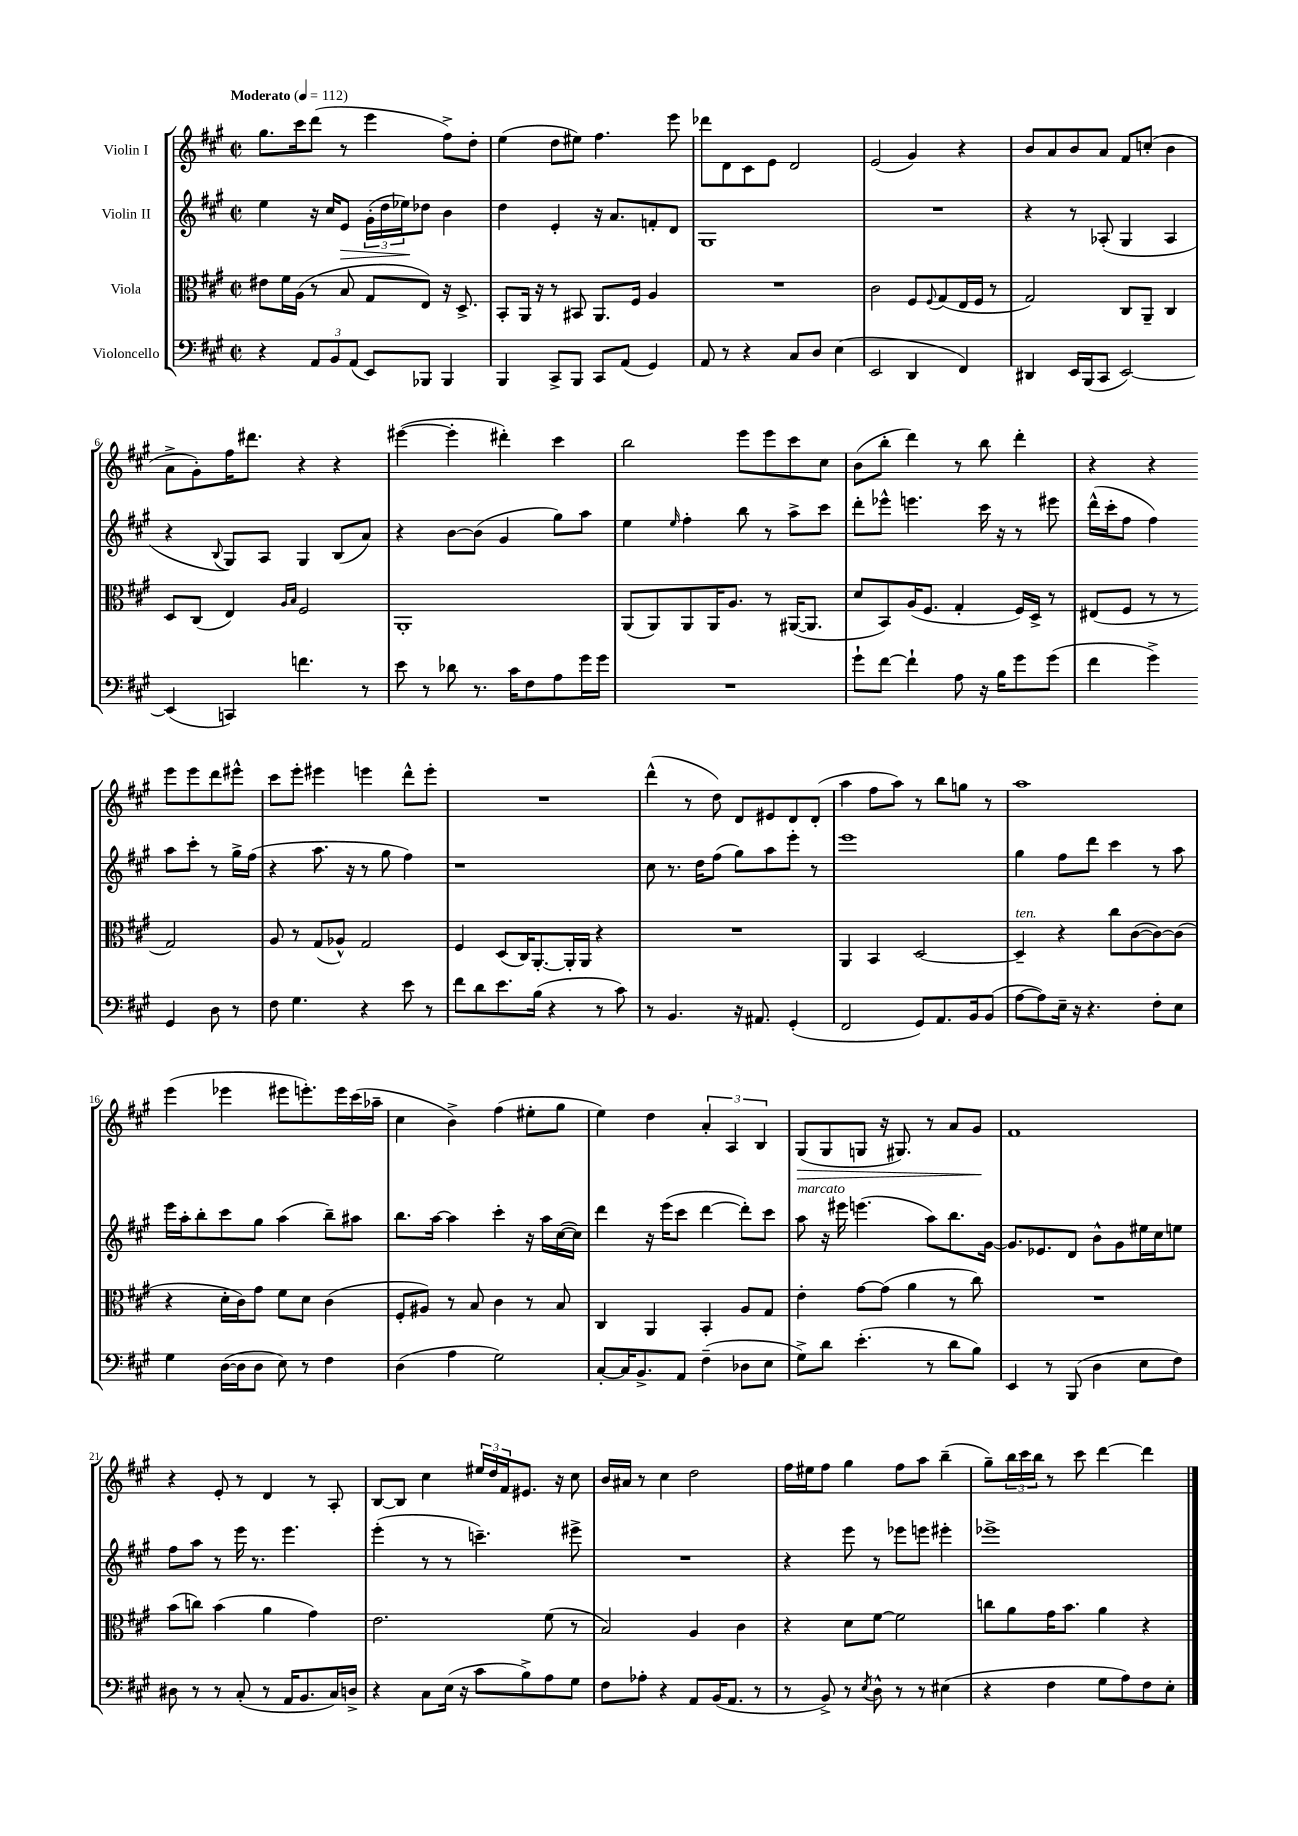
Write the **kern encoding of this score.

**kern	**kern	**kern	**kern
*staff4	*staff3	*staff2	*staff1
*clefF4	*clefC3	*clefG2	*clefG2
*k[f#c#g#]	*k[f#c#g#]	*k[f#c#g#]	*k[f#c#g#]
*M2/2	*M2/2	*M2/2	*M2/2
*met(c|)	*met(c|)	*met(c|)	*met(c|)
*MM112	*MM112	*MM112	*MM112
4r	8e#	4ee	8.gg#
.	16f#	.	.
.	(16A	.	16ccc#
12AA	8r	16r	(8ddd
.	.	16cc#	.
12BB	.	.	.
.	8B	8e	8r
(12AA	.	.	.
8EE)	8G#	(24g#'	4eee
.	.	24dd	.
.	.	24ee-)	.
8BBB-	8E)	8dd-	.
4BBB-	16r	4b	8ff#^)
.	8.D^	.	.
.	.	.	8dd'
=	=	=	=
4BBB	8BB'	4dd	(4ee
.	16AA	.	.
.	16r	.	.
8CC#^	8r	4e'	8dd
8BBB	8BB#	.	8ee#)
8CC#	8.AA	16r	4.ff#
.	.	8.a	.
(8AA	.	.	.
.	16F#	.	.
4GG#)	4A	8f'	.
.	.	8d	8eee
=	=	=	=
8AA	1r	1G#	8ddd-
8r	.	.	8d
4r	.	.	8c#
.	.	.	8e
8C#	.	.	2d
8D	.	.	.
(4E	.	.	.
=	=	=	=
2EE	2c#	1r	(2e
4DD	8F#	.	4g#)
.	8qqF#	.	.
.	(8G#	.	.
4FF#)	16E	.	4r
.	16F#	.	.
.	8r	.	.
=	=	=	=
4DD#	2G#)	4r	8b
.	.	.	8a
16EE	.	8r	8b
(16BBB	.	.	.
8CC#	.	(8A-'	8a
[2EE)	8C#	4G#	8f#
.	8AA~	.	(8cc'
.	4C#	4A-	4b
=	=	=	=
(4EE]	8D	4r	8a^
.	(8C#	.	8g#')
.	.	8qqB	.
4CC)	4E)	8G#)	16ff#
.	.	.	8.ddd#
.	.	8A	.
.	16qqA	.	.
.	16qqB	.	.
4.f	2F#	4G#	4r
.	.	(8B	4r
8r	.	8a)	.
=	=	=	=
8e	1AA'	4r	([4eee#
8r	.	.	.
8d-	.	[8b	4eee#']
8.r	.	(8b]	.
.	.	4g#	4ddd#')
16c#	.	.	.
8F#	.	.	.
8A	.	8gg#)	4ccc#
16g#	.	8aa	.
16g#	.	.	.
=	=	=	=
1r	(8AA	4ee	2bb
.	8AA)	.	.
.	.	16qqee	.
.	8AA	4ff#'	.
.	16AA	.	.
.	8.A	.	.
.	.	8bb	8eee
.	8r	8r	8eee
.	([16AA#	8aa^	8ccc#
.	8.AA#]	.	.
.	.	8ccc#	8cc#
=	=	=	=
8g#`	8d	8ddd'	(8b
[8f#	8BB)	8eee-^^	8bb'
4f#`]	(16A	4.eee	4ddd)
.	8.F#	.	.
8A	4G#'	.	8r
16r	.	16ccc#	8bb
16B	.	16r	.
8g#	16F#)	8r	4ddd'
.	16D^	.	.
(8g#	8r	8eee#	.
=	=	=	=
4f#	(8E#	(16ddd^^	4r
.	.	16ccc#'	.
.	8F#	8ff#	.
4g#^)	8r	4ff#)	4r
.	8r	.	.
4GG#	2G#)	8aa	8eee
.	.	8ccc#'	8eee
8D	.	8r	8ddd
8r	.	16gg#^	8eee#^^
.	.	(16ff#	.
=	=	=	=
8F#	8A	4r	8ccc#
4.G#	8r	.	8eee'
.	(8G#	8.aa	4eee#
.	8A-^^)	.	.
.	.	16r	.
4r	2G#	8r	4eee
.	.	8gg#	.
8e	.	4ff#)	8ddd^^
8r	.	.	8eee'
=	=	=	=
8f#	4F#	1r	1r
8d	.	.	.
8.e	(8D	.	.
.	16C#)	.	.
(16B	[8.AA'	.	.
4r	.	.	.
.	16AA']	.	.
.	16AA	.	.
8r	4r	.	.
8c#)	.	.	.
=	=	=	=
8r	1r	8cc#	(4ddd^^
4.BB	.	8.r	.
.	.	.	8r
.	.	16dd	.
.	.	(8ff#	8dd)
16r	.	8gg#)	8d
8.AA#	.	.	.
.	.	8aa	8e#
(4GG#'	.	8eee'	8d
.	.	8r	(8d'
=	=	=	=
2FF#	4AA	1eee	4aa
.	4BB	.	8ff#
.	.	.	8aa)
8GG#)	[2D	.	8r
8.AA	.	.	8bb
.	.	.	8gg
16BB	.	.	.
(8BB	.	.	8r
=	=	=	=
[8A	4D~]	4gg#	1aa
8A])	.	.	.
16E~	4r	8ff#	.
16r	.	.	.
4.r	.	8ddd	.
.	8cc#	4ccc#	.
.	([8c#	.	.
8F#'	8c#_)	8r	.
8E	(8c#]	8aa	.
=	=	=	=
4G#	4r	16eee	(4eee
.	.	16aa'	.
.	.	8bb'	.
([16D	16d'	8ccc#	4eee-
16D]	16c#)	.	.
8D	8g#	8gg#	.
8E)	8f#	(4aa	8eee#
8r	8d	.	8.eee')
4F#	(4c#	8bb~)	.
.	.	.	16eee
.	.	8aa#	(16ccc#
.	.	.	16aa-~
=	=	=	=
(4D	8F#'	8.bb	4cc#
.	8A#)	.	.
.	.	[16aa	.
4A	8r	4aa]	4b^)
.	8B	.	.
2G#)	4c#	4ccc#'	(4ff#
.	8r	16r	8ee#'
.	.	16aa	.
.	8B	([16cc#	8gg#
.	.	16cc#])	.
=	=	=	=
[8C#'	4C#	4ddd	4ee)
16C#]	.	.	.
8.BB^	.	.	.
.	4AA	16r	4dd
.	.	(16eee	.
8AA	.	8ccc#	.
(4F#~	4BB'	[4ddd	6a'
.	.	.	6A
8D-	8A	8ddd'])	.
.	.	.	6B
8E	8G#	8ccc#	.
=	=	=	=
8G#^)	4e'	8aa	(8G#
8d	.	16r	8G#
.	.	16eee#	.
(4.e'	[8g#	(4.eee	8G
.	(8g#]	.	16r
.	.	.	8.G#)
.	4a	.	.
8r	.	8aa)	8r
8d	8r	8.bb	8a
8B)	8cc#)	.	8g#
.	.	[16g#	.
=	=	=	=
4EE	1r	8.g#]	1f#
.	.	8.e-	.
8r	.	.	.
(8BBB	.	8d	.
4D	.	8b^^	.
.	.	8g#	.
8E	.	16ee#	.
.	.	16cc#	.
8F#)	.	8ee	.
=	=	=	=
8D#	(8b	8ff#	4r
8r	8cc)	8aa	.
8r	(4b	8r	8e'
(8C#'	.	16eee	8r
.	.	8.r	.
8r	4a	.	4d
16AA	.	4.eee	.
8.BB	.	.	.
.	4g#)	.	8r
16C#)	.	.	8A'
16D^	.	.	.
=	=	=	=
4r	2.e	(4eee'	[8B
.	.	.	8B]
8C#	.	8r	4cc#
(16E	.	8r	.
16r	.	.	.
8c#	.	4.ccc~)	24ee#
.	.	.	24dd
.	.	.	24f#
8B^)	.	.	8.e#
8A	(8f#	.	.
.	.	.	16r
8G#	8r	8eee#^	8cc#
=	=	=	=
8F#	2B)	1r	16b
.	.	.	16a#
8A-'	.	.	8r
4r	.	.	4cc#
8AA	4A	.	2dd
(16BB	.	.	.
8.AA	.	.	.
.	4c#	.	.
8r	.	.	.
=	=	=	=
8r	4r	4r	16ff#
.	.	.	16ee#
8BB^)	.	.	8ff#
8r	8d	8eee	4gg#
8qE	.	.	.
8D^^	[8f#	8r	.
8r	2f#]	8eee-	8ff#
8r	.	8eee	8aa
(4E#	.	4eee#'	(4bb~
=	=	=	=
4r	8cc	1eee-^	8gg#~)
.	8a	.	24bb
.	.	.	24ccc#
.	.	.	24bb
4F#	16g#	.	8r
.	8.b	.	.
.	.	.	8ccc#
8G#	4a	.	[4ddd
8A)	.	.	.
8F#	4r	.	4ddd]
8E'	.	.	.
==	==	==	==
*-	*-	*-	*-
